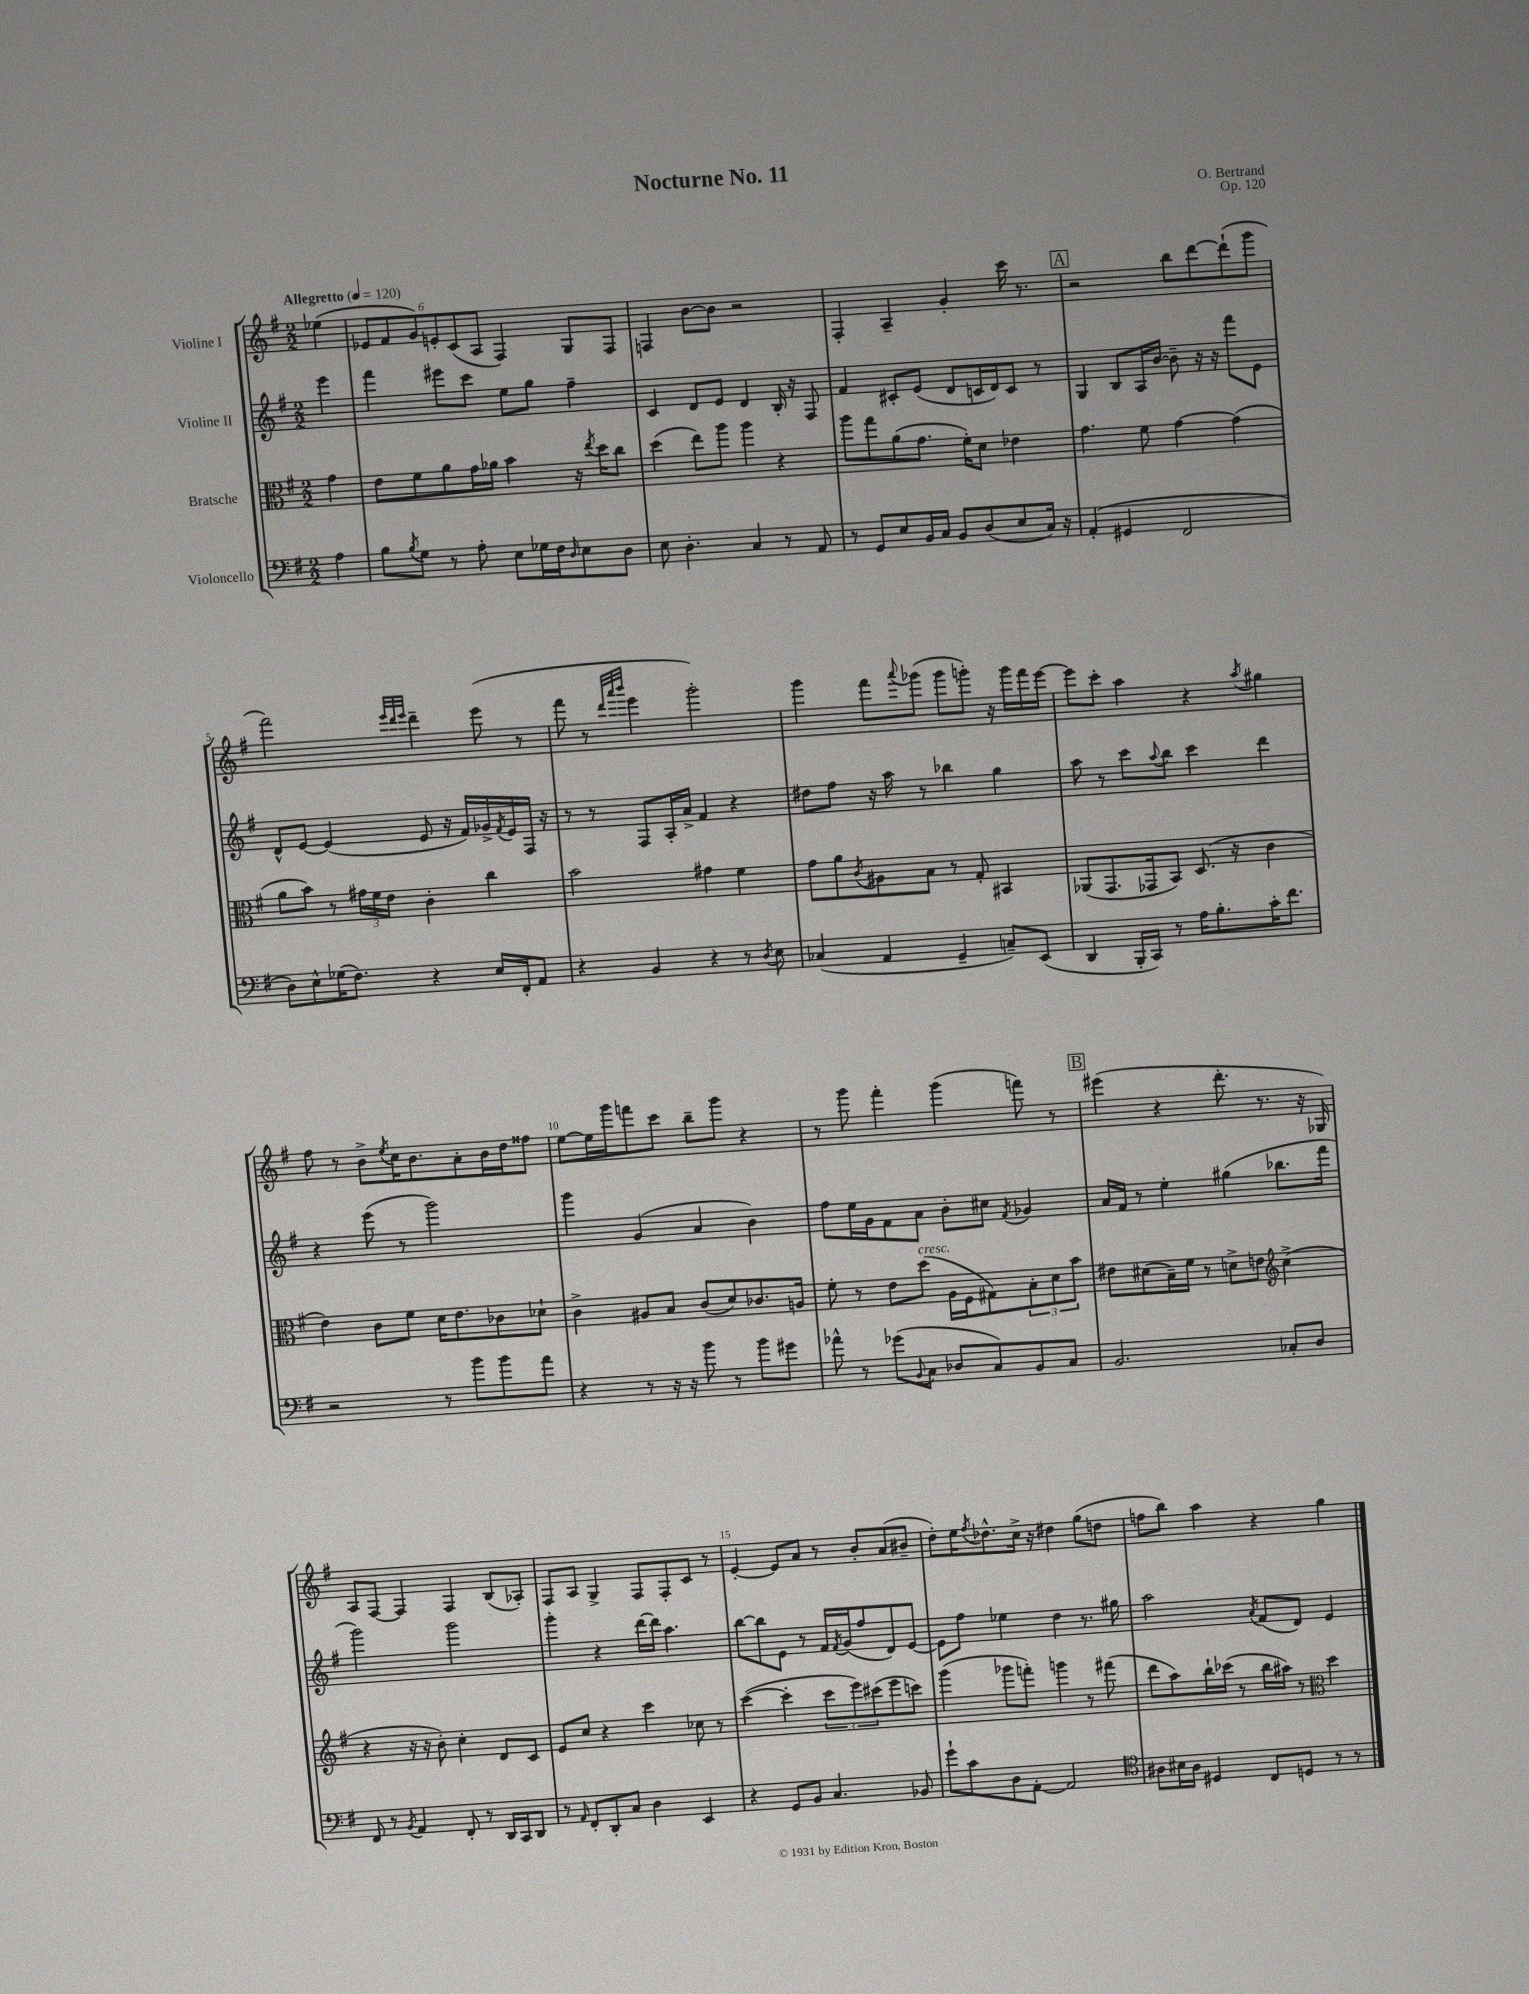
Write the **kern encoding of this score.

**kern	**kern	**kern	**kern
*staff4	*staff3	*staff2	*staff1
*clefF4	*clefC3	*clefG2	*clefG2
*k[f#]	*k[f#]	*k[f#]	*k[f#]
*M2/2	*M2/2	*M2/2	*M2/2
*MM120	*MM120	*MM120	*MM120
4A	4g	4eee	(4ee-
=	=	=	=
8B	8e	4fff#	12e-
.	.	.	12f#
8qB	.	.	.
8G	8f#	.	.
.	.	.	12g)
8r	8a	8eee#	12e'
.	.	.	(12c
8A'	16g	8ccc	.
.	.	.	12A
.	16a-	.	.
8E	4b	8ee	4F#)
16G-	.	8gg	.
16F#	.	.	.
16qqD	.	.	.
8E	16r	4ff#~	8G
.	8qee	.	.
.	16dd	.	.
8D	8cc	.	8F#
=	=	=	=
8E	(4dd	4c	4F
4.D'	.	.	.
.	8ee)	8d	[8b
.	8aa	8e	8b]
4C	4aa	4d	2r
8r	4r	16B'	.
.	.	16r	.
8AA	.	8F#	.
=	=	=	=
8r	8aa	4f#	4F#'
8GG	8gg	.	.
8E	(8a	8c#'	4A~
16BB	8.g	(8e	.
16C	.	.	.
8BB	.	8d	4g'
.	16f#')	.	.
(8D	8d	16c	.
.	.	16d)	.
8E	4e-	8c	16ccc
.	.	.	8.r
16C)	.	8r	.
16r	.	.	.
=	=	=	=
(4AA'	4.g	4G	2r
4GG#	.	8B	.
.	8f#	16A	.
.	.	[16b	.
2FF#	[4g	8b~]	8bb
.	.	16r	[8ddd
.	.	16r	.
.	(4g]	8fff#	(8ddd`]
.	.	8e	8ggg
=	=	=	=
8D)	8a	8d^^	2fff#)
8E^^	8b)	[8e	.
(16G-	8r	(4e]	.
8.F#)	.	.	.
.	24g#	.	.
.	24f#	.	.
.	24e	.	.
.	.	.	32qqeee
.	.	.	32qqddd
.	.	.	32qqeee
4r	4c'	8e	4ddd~
.	.	16r	.
.	.	16f#)	.
16E	4cc	16g-^	(8eee
.	.	8qf#	.
16FF#'	.	16e	.
8AA	.	16F#	8r
.	.	16r	.
=	=	=	=
4r	2b	8r	8fff#
.	.	8r	8r
.	.	.	32qqddd
.	.	.	32qqaaa
.	.	.	32qqbbb
4BB	.	8F#	4eee
.	.	16A'	.
.	.	16a^	.
4r	4g#	4f#	2ggg')
8r	4f#	4r	.
8qD	.	.	.
8E	.	.	.
=	=	=	=
(4C-	8g	8dd#	4ggg
.	8a	8ff#	.
.	8qc	.	.
4AA	8A#	16r	8fff#
.	.	16aa	.
.	.	.	8qqaaa
.	8B	8r	(8ggg-
4GG~	8r	4bb-	8ggg-
.	8G'	.	8ggg')
8C~)	4BB#	4gg	16r
.	.	.	16ggg
(8EE	.	.	16fff#
.	.	.	[16eee
=	=	=	=
4DD	(8AA-	8aa	8eee]
.	8.GG	8r	8ccc'
16BBB'	.	8ccc	4aa
16CC)	16GG-	.	.
.	.	8qqaa	.
8r	8BB)	8bb	.
16A	(8.D	4ccc	4r
8.B'	.	.	.
.	16r	.	.
.	.	.	8qaa
16c'	4c	4ddd	4gg#
8.f#	.	.	.
=	=	=	=
2r	4e)	4r	8ff#
.	.	.	8r
.	8c	(8eee	8b^
.	.	.	8qee
.	8f#	8r	16cc
.	.	.	8.b
8r	16d	2ggg)	.
.	8.e	.	.
8b	.	.	8a'
8b	8c-	.	16b
.	.	.	16dd
8a	8d-`	.	8ff##
=	=	=	=
4r	4c^	4ggg	[8ee
.	.	.	16ee]
.	.	.	16ggg
8r	8A#	(4g	8fff
16r	8B	.	8ccc
16r	.	.	.
8b	(8c	4a	8bb~
8r	8d)	.	8ggg
8b	8.c-	4b)	4r
8g#	.	.	.
.	16A	.	.
=	=	=	=
8a-^^	8f#'	8ff#	8r
8r	8r	16ee	8ggg
.	.	16g	.
(8g-	8e	8f#	4fff#'
8qqBB	.	.	.
8C	(8dd	8a	.
8D-	16A	8b'	(4ggg
.	16F#	.	.
8C)	8G#)	8cc#	.
.	.	8qf#	.
8BB	12B'	4g-	8fff)
.	12d	.	.
8C	.	.	8r
.	12b	.	.
=	=	=	=
2.BB	8e#	16a	(4eee#
.	.	16f#	.
.	(8d#	8r	.
.	16B~)	4ee'	4r
.	16f#	.	.
.	8r	.	.
.	8d^	(4gg#	8.ddd'
.	8e	.	.
.	.	.	8.r
*	*clefG2	*	*
8C-'	(4cc^	8.bb-	.
8D	.	.	16r
.	.	16fff#	16G-)
=	=	=	=
8FF#	4r	2ggg)	8A
8r	.	.	[8F#
8qBB	.	.	.
4AA	16r	.	4F#]
.	16r	.	.
.	8b')	.	.
8FF#'	4cc'	2ggg	4F#
8r	.	.	.
16DD	8d	.	(8B
16CC	.	.	.
8DD	8c	.	8A-')
=	=	=	=
8r	8e	4ggg'	8F#
16qqAA	.	.	.
8FF#'	8cc	.	8A
8DD'	4r	4r	4G^
8C	.	.	.
4D	4ccc	[16ddd	8F#
.	.	16ddd]	.
.	.	4.aa	8F#'
4EE	8cc-	.	8c
.	8r	.	8r
=	=	=	=
4r	([4ccc	[8bb	[4e'
.	.	8bb]	.
8GG	4ccc']	8e	8e]
8BB	.	8r	8a
4.C	12ccc	16f#	8r
.	.	8qf#	.
.	.	(16g	.
.	12eee)	.	.
.	.	8ff#	8b'
.	(12ccc#	.	.
.	8eee	8d)	(8a
8BB-	8ccc)	[8e	8b#~
=	=	=	=
8g`	(4ggg	8e]	8dd')
8c	.	8ff#	16ee
.	.	.	8qff#
.	.	.	8.dd-^^
8D	8ggg-	4ee-	.
[8AA'	8fff')	.	16cc^
.	.	.	16r
2AA]	4ggg	4dd	4dd#
.	8r	8.r	(8gg
.	(8fff#	.	8dd
.	.	16gg#	.
=	=	=	=
*clefC4	*	*	*
8A#	8ddd	2aa	8ff
16B#	8aa)	.	8bb)
16A#	.	.	.
4D#	16bb`	.	4aa
.	(16ccc-	.	.
.	8r	.	.
.	.	8qa	.
8C	16bb	(8f#	4r
.	16aa#)	.	.
8D	8r	8d)	.
*	*clefC3	*	*
8r	4dd	4e	4gg
8r	.	.	.
==	==	==	==
*-	*-	*-	*-
